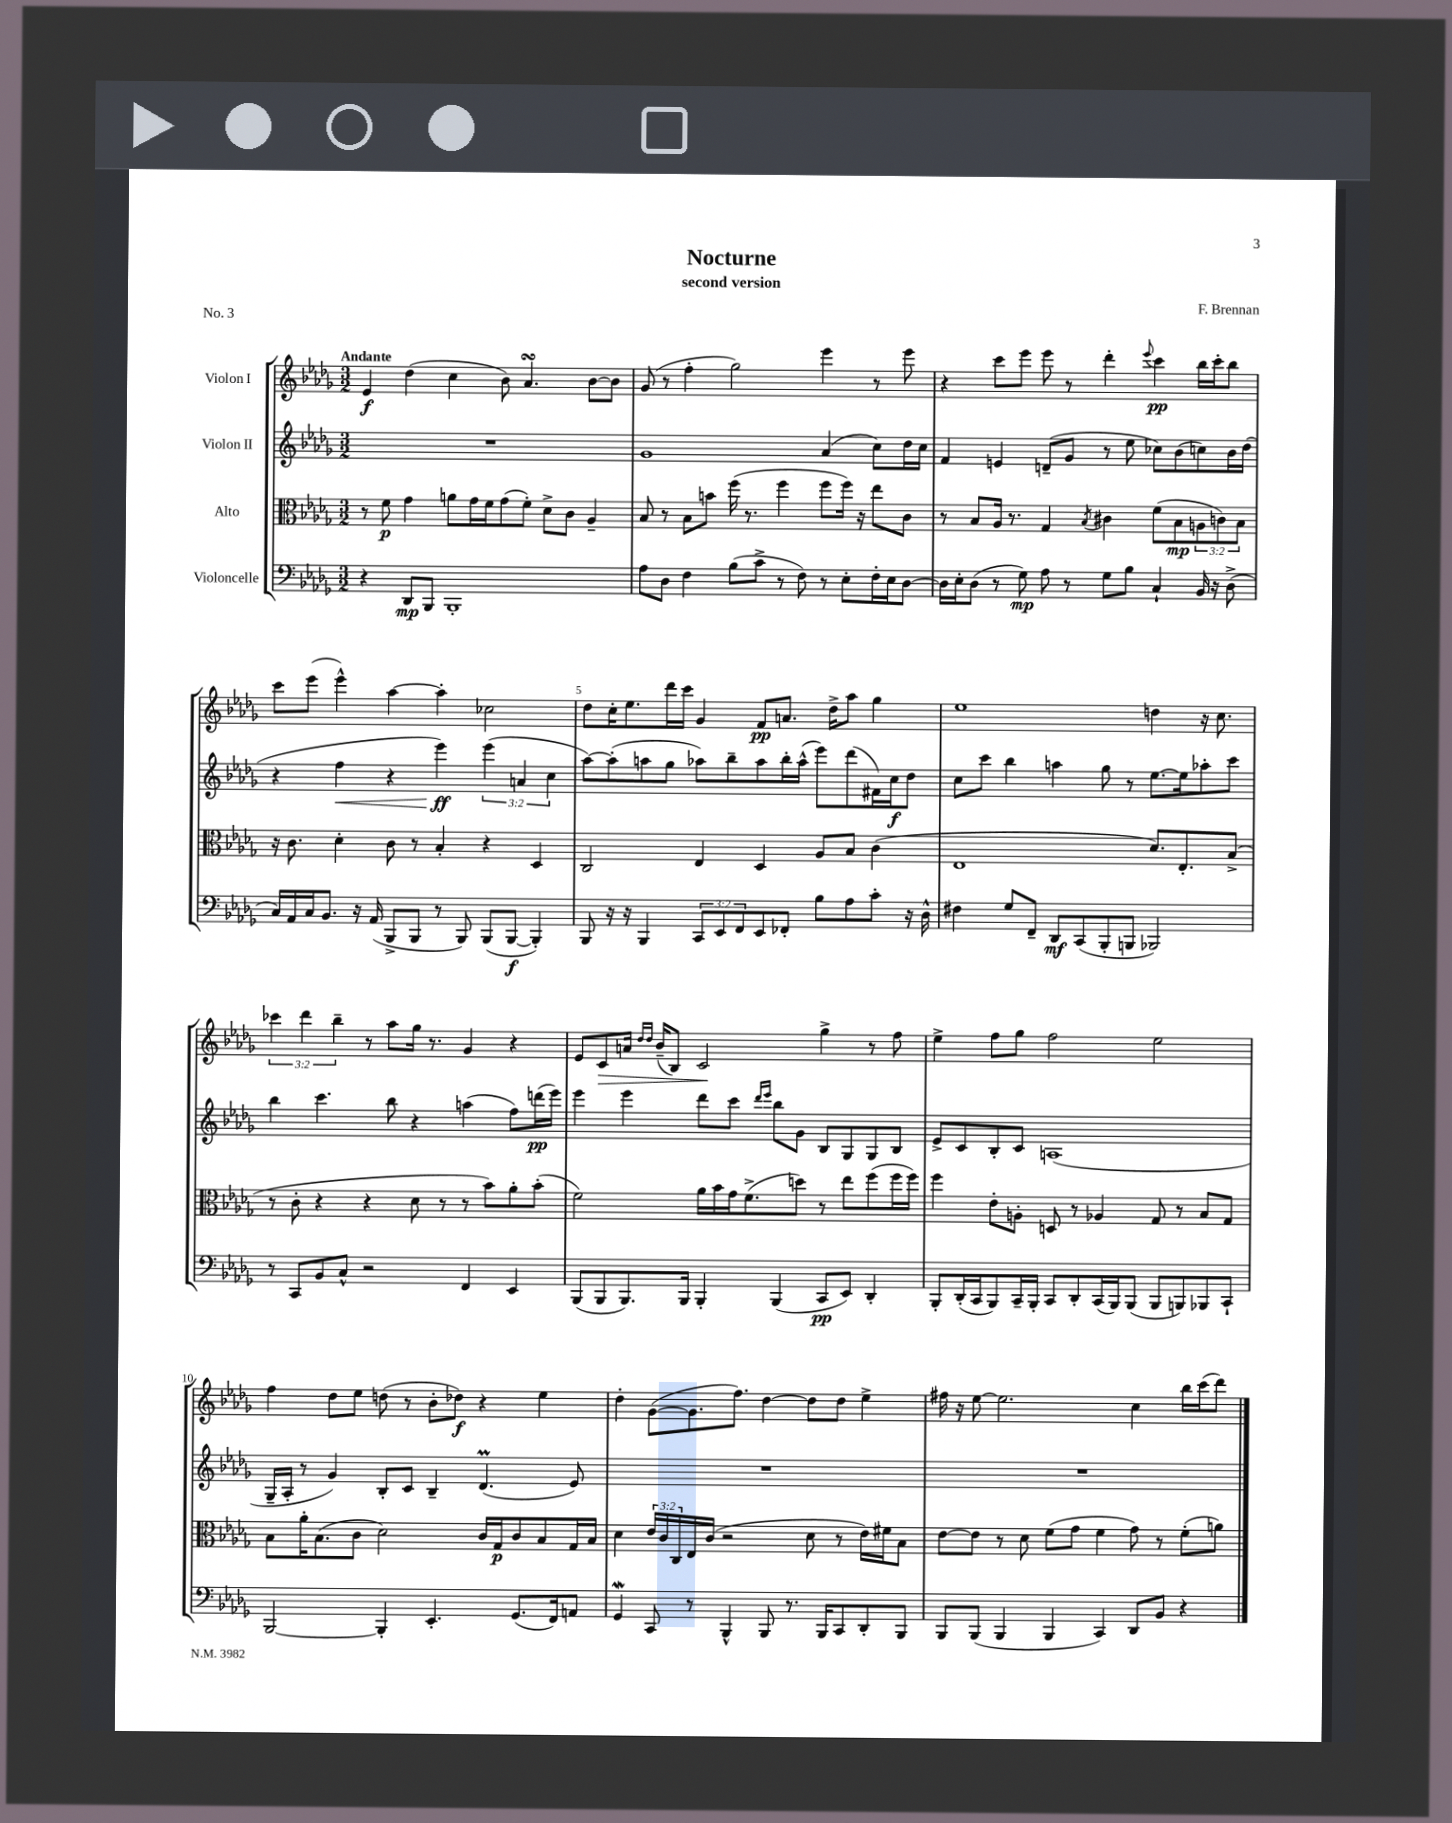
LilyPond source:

\header { title = "Nocturne" composer = "F. Brennan" subtitle = "second version" piece = "No. 3" }
<<
\new StaffGroup <<
\new Staff = "s0" \with { instrumentName = "Violon I" } {
    \clef treble \key des \major \numericTimeSignature \time 3/2 \override Staff.TupletNumber.text = #tuplet-number::calc-fraction-text \tempo "Andante"
    ees'4\f des''4( c''4 bes'8) aes'4.\turn bes'8~ bes'8 |
    ges'8( r8 f''4-. ges''2) ees'''4 r8 ees'''8 |
    r4 c'''8 ees'''8 ees'''8 r8 des'''4-. \appoggiatura { ees'''8 } c'''4\pp bes''16 c'''16-. bes''8 |
    c'''8 ees'''8( ees'''4-^) aes''4~ aes''4-. ces''2 |
    des''8 c''16-. ees''8. des'''16 c'''16 ges'4 f'8\pp a'8. des''16-> aes''8 ges''4 |
    ees''1 d''4 r16 c''8. |
    \tuplet 3/2 { ces'''4 des'''4 bes''4-- } r8 aes''8 ges''16 r8. ges'4 r4 |
    ees'8 c'8\> a'16 \grace { des''16 des''16 } bes'16--( bes8) c'2\! ges''4-> r8 f''8 |
    ees''4-> f''8 ges''8 f''2 ees''2 |
    f''4 des''8 ees''8 d''8( r8 bes'8-. des''8\f) r4 ees''4 |
    des''4-. ges'8~( ges'8. f''8.) des''4~ des''8 des''8 ees''4-> |
    fis''16 r16 ees''8~ ees''2. c''4 bes''16 c'''16( des'''8) \bar "|." |
}
\new Staff = "s1" \with { instrumentName = "Violon II" } {
    \clef treble \key des \major \numericTimeSignature \time 3/2 \override Staff.TupletNumber.text = #tuplet-number::calc-fraction-text
    R1. |
    ges'1 aes'4( c''8) des''16 c''16 |
    f'4 e'4 d'8--( ges'8 r8 ees''8 ces''8) bes'8( c''8) bes'16 des''16( |
    r4 f''4\< r4 ees'''4\ff\!) \tuplet 3/2 { ees'''4( a'4 c''4 } |
    aes''8~) aes''8-.( a''8 ges''8 aes''8) bes''8-- aes''8 bes''16-. aes''16-^( ees'''8) des'''8( fis'16) c''16\f des''8 |
    c''8 c'''8 bes''4 a''4 ges''8 r8 ees''8.~ ees''16 aes''8-. c'''8 |
    bes''4 c'''4. bes''8 r4 a''4( f''8) d'''16\pp( ees'''16) |
    ees'''4 ees'''4 des'''8 c'''8 \grace { des'''16 ees'''16 } bes''8 ges'8 bes8 ges8 ges8 bes8 |
    ees'8-> c'8 bes8-. c'8 a1( |
    ges16-- aes16-. r8 ges'4) bes8-. c'8 bes4-- des'4.\prall( ees'8) |
    R1. |
    R1. \bar "|." |
}
\new Staff = "s2" \with { instrumentName = "Alto" } {
    \clef alto \key des \major \numericTimeSignature \time 3/2 \override Staff.TupletNumber.text = #tuplet-number::calc-fraction-text
    r8 f'8\p ges'4 a'8 ges'16 f'16 ges'8( f'8-.) des'8-> c'8 aes4-- |
    bes8 r8 bes8 b'8 f''16( r8. f''4 f''8 f''16) r16 ees''8 c'8 |
    r8 bes8 aes16 r8. ges4 \acciaccatura { bes8 } cis'4 f'8( bes8\mp \tuplet 3/2 { a8 c'8) bes8 } |
    r16 c'8. des'4-. c'8 r8 bes4-. r4 des4 |
    c2 ees4 des4 aes8 bes8 c'4( |
    ees1 des'8.) ees8.-. bes8->( |
    r8 c'8-. r4 r4 des'8 r8 r8 bes'8) aes'8-. bes'8-.( |
    f'2) aes'16 bes'16 ges'16 f'8.->( d''8) r8 ees''8 f''8( f''16 f''16) |
    f''4 ees'8-. a8-. d8 r8 aes4 ges8 r8 bes8 ges8 |
    bes8 aes'16-. bes8.( c'8 des'2) c'16 ges16\p c'8 bes8 ges16 bes16 |
    des'4 \tuplet 3/2 { ees'16 c'16 c16 } ees16 c'16( r2 des'8 r8 ees'16) fis'16 bes8 |
    ees'8~ ees'8 r8 des'8 f'8( ges'8 f'4 ges'8) r8 f'8-.( a'8) \bar "|." |
}
\new Staff = "s3" \with { instrumentName = "Violoncelle" } {
    \clef bass \key des \major \numericTimeSignature \time 3/2 \override Staff.TupletNumber.text = #tuplet-number::calc-fraction-text
    r4 des,8\mp bes,,8 bes,,1-. |
    aes8 des8 f4 bes8( c'8-> r8 f8) r8 ees8-. f16-. ees16 des8~ |
    des16 ees16-. des8( r8 ges8\mp) aes8 r8 ges8 bes8 c4-! bes,16 r16 des8->( |
    c16) aes,16 c16 bes,8. r16 aes,16( bes,,8-> bes,,8 r8 bes,,8) bes,,8( bes,,8~\f bes,,4-.) |
    bes,,8 r16 r16 bes,,4 \tuplet 3/2 { c,8 ees,8 f,8 } ees,8 fes,8-. bes8 aes8 c'8-. r16 des16-^ |
    fis4 ges8 f,8-- des,8\mf c,8( bes,,8-. b,,8 bes,,2) |
    r8 c,8 bes,8 c8-^ r2 f,4 ees,4 |
    bes,,8( bes,,8 bes,,8.) bes,,16 bes,,4-. bes,,4( c,8\pp ees,8) des,4-. |
    bes,,8-. des,16-.( c,16 bes,,8) c,16-- bes,,16-. c,8 des,8-. c,16( bes,,16) bes,,8( bes,,8 b,,8) bes,,8 c,8-! |
    bes,,2~ bes,,4-. ees,4.-. ges,8.( f,16) a,8 |
    ges,4\mordent c,8 r8 bes,,4-^ bes,,8 r8. bes,,16 c,8 des,8-. bes,,8 |
    bes,,8 bes,,8( bes,,4 bes,,4 c,4) des,8 bes,8 r4 \bar "|." |
}
>>
>>
\layout { \context { \Score \override BarNumber.break-visibility = ##(#f #t #t) barNumberVisibility = #(every-nth-bar-number-visible 5) } }
